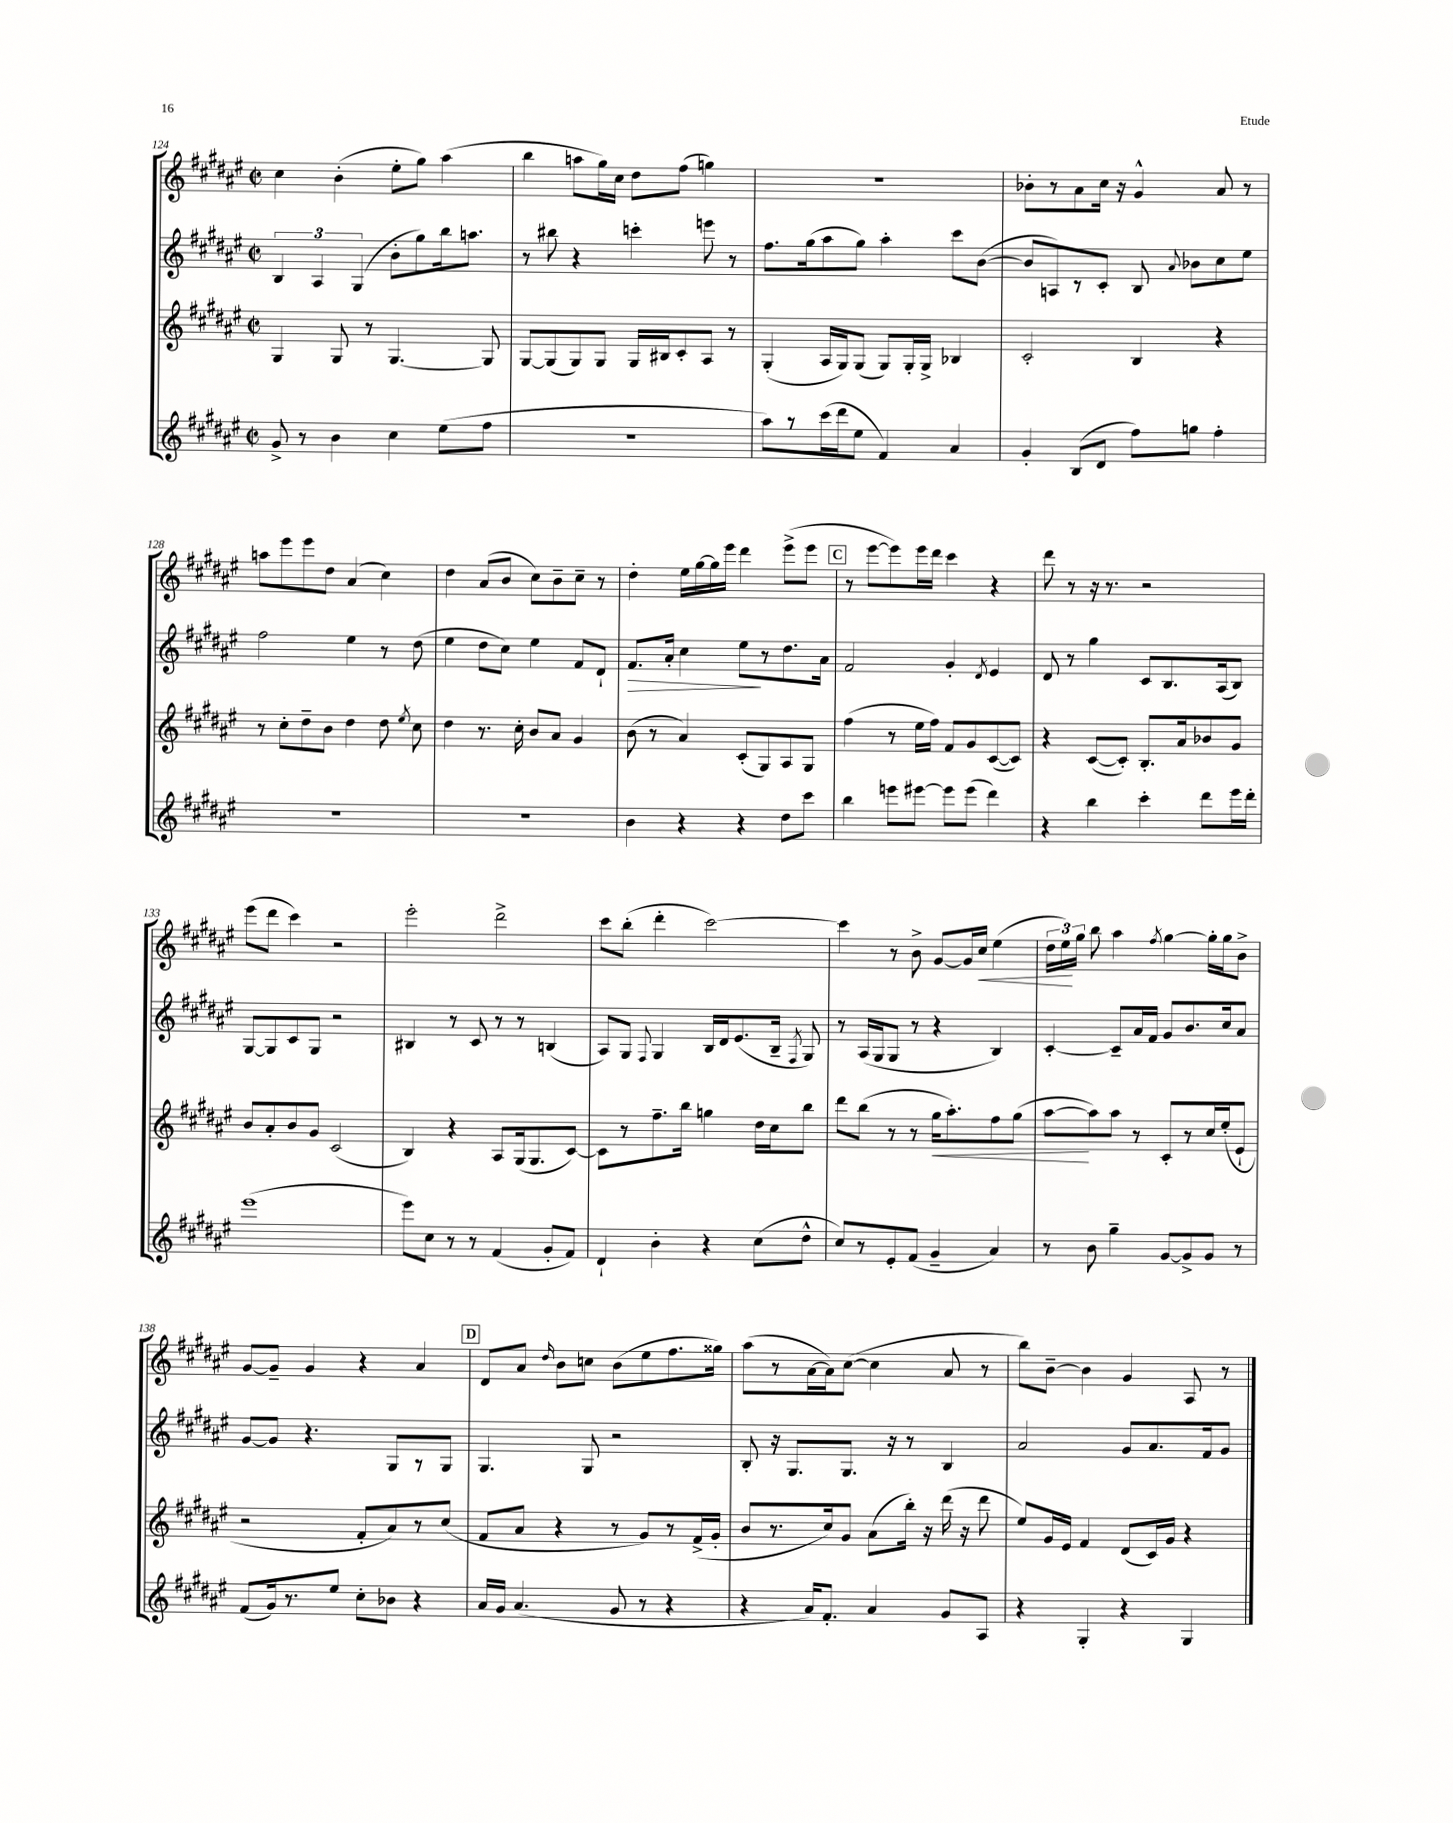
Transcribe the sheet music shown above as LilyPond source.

<<
\new StaffGroup <<
\new Staff = "s0" {
    \clef treble \key fis \major \defaultTimeSignature \time 2/2
    \autoBeamOff cis''4 b'4-.( eis''8[-. gis''8]) ais''4( |
    b''4 a''8[ gis''16) cis''16] dis''8[ fis''8]( g''4) |
    r1 |
    bes'8[-. r8 ais'8 cis''16] r16 gis'4-^ ais'8 r8 |
    a''8[ eis'''8 eis'''8 dis''8] ais'4( cis''4) |
    dis''4 ais'8[( b'8] cis''8[) b'8-- cis''8]-- r8 |
    dis''4-. eis''16[ gis''16~ gis''16 eis'''16] dis'''4 eis'''8[->( eis'''8] |
    \mark \markup { \box "C" } r8 eis'''8[~ eis'''8) eis'''16 dis'''16] cis'''4 r4 |
    dis'''8 r8 r16 r8. r2 |
    eis'''8[( dis'''8] cis'''4) r2 |
    eis'''2-. dis'''2-> |
    cis'''8[ b''8]-.( dis'''4-. cis'''2~) |
    cis'''4 r8 b'8-> gis'8[~ gis'16 cis''16]\< eis''4( |
    \tuplet 3/2 { dis''16[ eis''16\!) gis''16] } b''8 ais''4 \acciaccatura { fis''8 } gis''4~ gis''16[-. gis''16 b'8]-> |
    gis'8[~ gis'8]-- gis'4 r4 ais'4 |
    \mark \markup { \box "D" } dis'8[ ais'8] \grace { dis''16 } b'8[ c''8] b'8[( eis''8 fis''8. gisis''16]) |
    ais''8[( r8 ais'16~ ais'16) cis''8]~( cis''4 ais'8 r8 |
    b''8[) b'8]~-- b'4 gis'4 ais8 r8 \bar "|." |
}
\new Staff = "s1" {
    \clef treble \key fis \major \defaultTimeSignature \time 2/2
    \autoBeamOff \tuplet 3/2 { b4 ais4 gis4( } b'8[-. gis''8) b''16 a''8.] |
    r8 bis''8 r4 c'''4-. e'''8 r8 |
    fis''8.[ gis''16( ais''8 gis''8]) ais''4-. cis'''8[ b'8]~( |
    b'8[ a8) r8 cis'8]-. b8 \appoggiatura { ais'8 } bes'8[ cis''8 eis''8] |
    fis''2 eis''4 r8 dis''8( |
    eis''4 dis''8[ cis''8]) eis''4 fis'8[ dis'8]-! |
    fis'8.[\> ais'16]-. cis''4 eis''8[\! r8 dis''8. ais'16] |
    \mark \markup { \box "C" } fis'2 gis'4-. \acciaccatura { dis'8 } eis'4 |
    dis'8 r8 gis''4 cis'8[ b8. ais16( b8]) |
    gis8[~ gis8 cis'8 gis8] r2 |
    bis4 r8 cis'8 r8 r8 b4( |
    ais8[) gis8] \appoggiatura { fis8 } gis4 b16[ dis'16 eis'8.( b16]-- \acciaccatura { fis8 } gis8) |
    r8 ais16[( gis16 gis8] r8 r4 b4) |
    cis'4~-. cis'8[-- ais'16 fis'16] gis'8[ b'8. cis''16 ais'8] |
    gis'8[~ gis'8] r4. gis8[ r8 gis8] |
    \mark \markup { \box "D" } gis4. gis8 r2 |
    b8-. r16 gis8.[ gis8.] r16 r8 b4 |
    ais'2 gis'8[ ais'8. fis'16 gis'8] \bar "|." |
}
\new Staff = "s2" {
    \clef treble \key fis \major \defaultTimeSignature \time 2/2
    \autoBeamOff gis4 gis8 r8 gis4.~ gis8 |
    gis8[~ gis8( gis8) gis8] gis16[ bis16 cis'8-. ais8] r8 |
    gis4-.( ais16[ gis16) gis8]( gis8[) gis16-. gis16]-> bes4 |
    cis'2-. b4 r4 |
    r8 cis''8[-. dis''8-- b'8] dis''4 dis''8 \acciaccatura { eis''8 } cis''8 |
    dis''4 r8. cis''16-. b'8[ ais'8] gis'4 |
    b'8( r8 ais'4) cis'8[-.( gis8) ais8 gis8] |
    \mark \markup { \box "C" } fis''4( r8 eis''16[ fis''16]) fis'8[ gis'8 cis'8~( cis'8]) |
    r4 cis'8[~( cis'8]-.) b8.[-. ais'16 bes'8 gis'8] |
    b'8[ ais'8-. b'8 gis'8] cis'2( |
    b4) r4 ais8[ gis16( gis8. cis'8]~) |
    cis'8[ r8 fis''8.-- b''16] g''4 dis''16[ cis''16 b''8] |
    dis'''8[ b''8]( r8 r8 gis''16[\< ais''8.-.) fis''8 gis''8]( |
    ais''8[~\! ais''8) ais''8] r8 cis'8[-. r8 cis''16 eis''16-.( eis'8]-! |
    r2 fis'8[-. ais'8) r8 cis''8]( |
    \mark \markup { \box "D" } fis'8[ ais'8] r4 r8 gis'8[) r8 fis'16->( gis'16]-. |
    b'8[ r8. cis''16) gis'8] ais'8[( b''16]-.) r16 dis'''16( r16 dis'''8 |
    eis''8[) gis'16 eis'16] fis'4 dis'8[( cis'16) gis'16] r4 \bar "|." |
}
\new Staff = "s3" {
    \clef treble \key fis \major \defaultTimeSignature \time 2/2
    \autoBeamOff gis'8-> r8 b'4 cis''4 eis''8[( fis''8] |
    R1 |
    ais''8[) r8 cis'''16( dis'''16 eis''8] fis'4) ais'4 |
    gis'4-. b8[( dis'8] fis''8[) g''8] fis''4-. |
    R1 |
    R1 |
    b'4 r4 r4 dis''8[ cis'''8] |
    \mark \markup { \box "C" } b''4 e'''8[ eis'''8]~ eis'''8[ eis'''8]( dis'''4) |
    r4 b''4 cis'''4-. dis'''8[ eis'''16 dis'''16]-. |
    eis'''1( |
    eis'''8[) cis''8] r8 r8 fis'4( gis'8[-. fis'8]) |
    dis'4-! b'4-. r4 cis''8[( dis''8]-^ |
    cis''8[) r8 eis'8-. fis'8]( gis'4-- ais'4) |
    r8 b'8 gis''4-- gis'8[~ gis'8-> gis'8] r8 |
    fis'8[( gis'16) r8. eis''8] cis''8[-. bes'8] r4 |
    \mark \markup { \box "D" } ais'16[ gis'16] ais'4.( gis'8 r8 r4 |
    r4 ais'16[) fis'8.]-. ais'4 gis'8[ ais8] |
    r4 gis4-. r4 gis4 \bar "|." |
}
>>
>>
\layout { \context { \Score currentBarNumber = #124 } }
